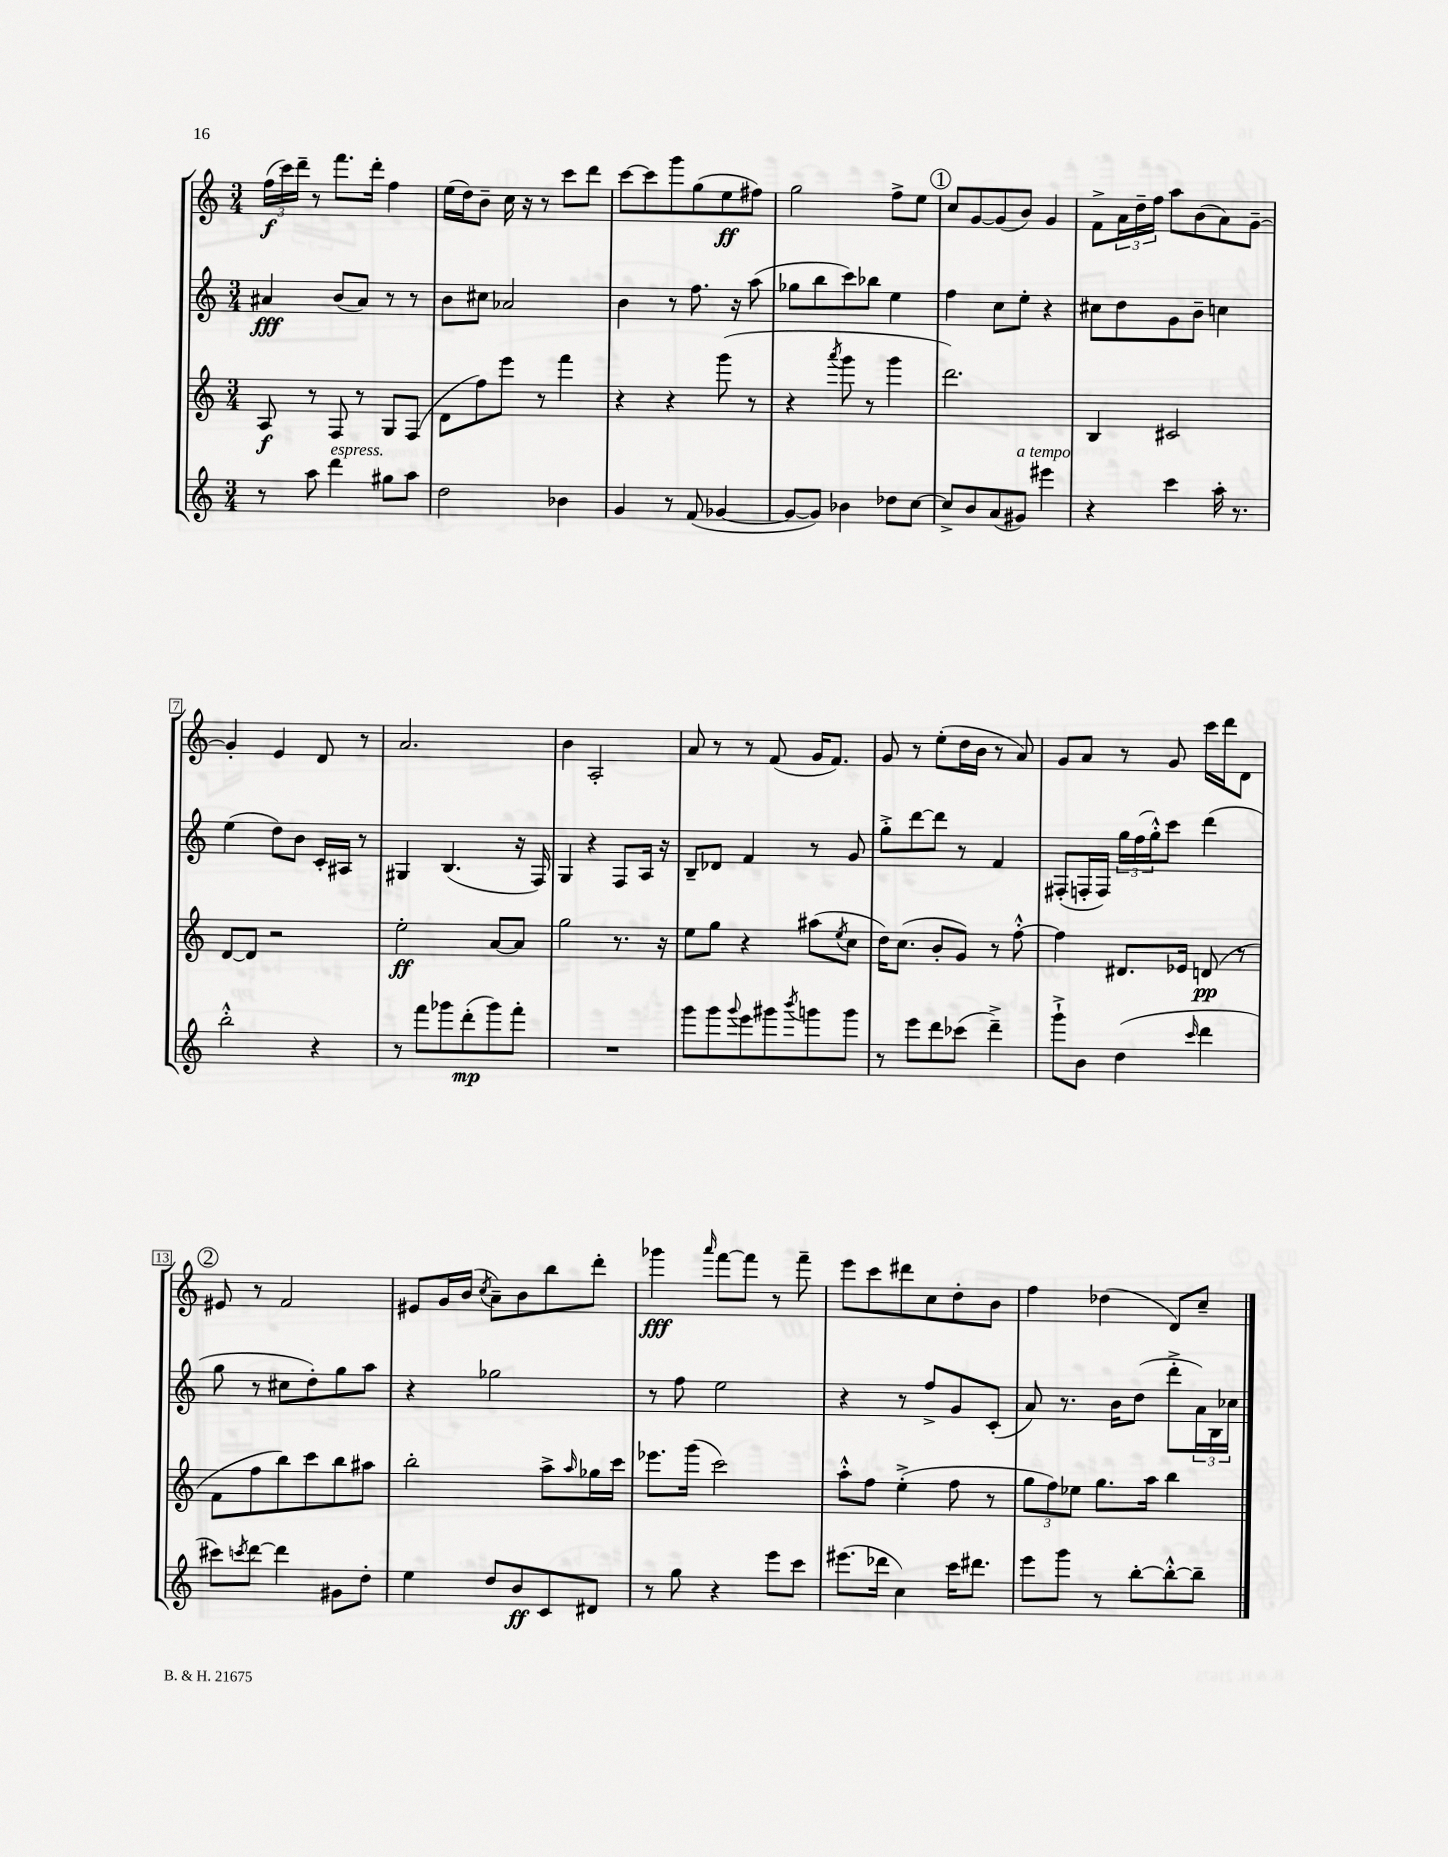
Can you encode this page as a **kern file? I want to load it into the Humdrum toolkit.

**kern	**dynam	**kern	**dynam	**kern	**dynam	**kern	**dynam
*part4	*part4	*part3	*part3	*part2	*part2	*part1	*part1
*staff4	*staff4	*staff3	*staff3	*staff2	*staff2	*staff1	*staff1
*clefG2	*	*clefG2	*	*clefG2	*	*clefG2	*
*k[]	*	*k[]	*	*k[]	*	*k[]	*
*M3/4	*	*M3/4	*	*M3/4	*	*M3/4	*
=1	=1	=1	=1	=1	=1	=1	=1
8r	.	8A/	f	4a#X/	fff	(24ff\LL	f
.	.	.	.	.	.	24ccc\)	.
.	.	.	.	.	.	24ddd~\JJ	.
8aa\	.	8r	.	.	.	8r	.
!LO:TX:a:i:t=espress.	!	!	!	!	!	!	!
4ddd\	.	8F/	.	(8b/L	.	8.fff\L	.
.	.	8r	.	8a#/J)	.	.	.
.	.	.	.	.	.	16ddd'\Jk	.
8gg#X\L	.	8G/L	.	8r	.	4ff\	.
8aa\J	.	(8F/J	.	8r	.	.	.
=2	=2	=2	=2	=2	=2	=2	=2
2dd\	.	8d\L	.	8b\L	.	(16ee\LL	.
.	.	.	.	.	.	16dd\J)	.
.	.	8ff\)	.	8cc#X\J	.	8b~\J	.
.	.	8eee\J	.	2a-X/	.	16cc\	.
.	.	.	.	.	.	16r	.
.	.	8r	.	.	.	8r	.
4b-X\	.	4fff\	.	.	.	8ccc\L	.
.	.	.	.	.	.	8ddd\J	.
=3	=3	=3	=3	=3	=3	=3	=3
4g/	.	4r	.	4b\	.	[8ccc\L	.
.	.	.	.	.	.	8ccc\]	.
8r	.	4r	.	8r	.	8ggg\	.
(8f/	.	.	.	8.ff\	.	(8gg\	.
[4g-X/	.	(8ggg\	.	.	.	8ee\	ff
.	.	.	.	16r	.	.	.
.	.	8r	.	(8aa\	.	8ff#X\J)	.
=4	=4	=4	=4	=4	=4	=4	=4
8g-/L_	.	4r	.	8gg-X\L	.	2gg\	.
8g-/J])	.	.	.	8bb\	.	.	.
.	.	8qaaa/	.	.	.	.	.
4b-X\	.	8ggg\	.	8ccc\)	.	.	.
.	.	8r	.	8bb-X\J	.	.	.
8dd-X\L	.	4ggg\	.	4ee\	.	8ff^\L	.
[8cc\J	.	.	.	.	.	8ee\J	.
!!LO:REH:place=s1:t=1
=5	=5	=5	=5	=5	=5	=5	=5
8cc^/L]	.	2.ddd\)	.	4ff\	.	8cc/L	.
8b/	.	.	.	.	.	[8g/	.
(8a/	.	.	.	8cc\L	.	(8g/]	.
!LO:TX:a:i:t=a tempo	!	!	!	!	!	!	!
8g#X/J)	.	.	.	8ee'\J	.	8b/J)	.
4eee#X\	.	.	.	4r	.	4g/	.
=6	=6	=6	=6	=6	=6	=6	=6
4r	.	4B/	.	8cc#X\L	.	8f^\L	.
.	.	.	.	8dd\	.	24a\L	.
.	.	.	.	.	.	24dd~\	.
.	.	.	.	.	.	24ff\JJ	.
4ccc\	.	2c#X/	.	8g\	.	8aa\L	.
.	.	.	.	8b~\J	.	(8b\	.
16aa'\	.	.	.	4ccn\	.	8a\)	.
8.r	.	.	.	.	.	.	.
.	.	.	.	.	.	[8g~\J	.
!!LO:LB:g=z
=7	=7	=7	=7	=7	=7	=7	=7
2bb'^^\	.	[8d/L	.	(4ee\	.	4g'/]	.
.	.	8d/J]	.	.	.	.	.
.	.	2r	.	8dd\L)	.	4e/	.
.	.	.	.	8b\J	.	.	.
4r	.	.	.	16c'/LL	.	8d/	.
.	.	.	.	16A#X/JJ	.	.	.
.	.	.	.	8r	.	8r	.
=8	=8	=8	=8	=8	=8	=8	=8
8r	.	2ee'\	ff	4G#X/	.	2.a/	.
8fff\L	.	.	.	.	.	.	.
8ggg-X\	.	.	.	(4.B/	.	.	.
(8ddd'\	mp	.	.	.	.	.	.
8ggg-\)	.	[8a/L	.	.	.	.	.
8fff'\J	.	8a/J]	.	16r	.	.	.
.	.	.	.	16F/)	.	.	.
=9	=9	=9	=9	=9	=9	=9	=9
2.r	.	2gg\	.	4G/	.	4b\	.
.	.	.	.	4r	.	2A'/	.
.	.	8.r	.	8F/L	.	.	.
.	.	.	.	16A/Jk	.	.	.
.	.	16r	.	16r	.	.	.
=10	=10	=10	=10	=10	=10	=10	=10
8ggg\L	.	8ee\L	.	8B~/L	.	8a/	.
8ggg\	.	8gg\J	.	8d-X/J	.	8r	.
8qqggg/	.	.	.	.	.	.	.
8eee\	.	4r	.	4f/	.	8r	.
8ggg#X\	.	.	.	.	.	(8f/	.
8qbbb/	.	.	.	.	.	.	.
8gggn\	.	(8aa#X\L	.	8r	.	16g/KL	.
.	.	.	.	.	.	8.f/J)	.
.	.	8qee/	.	.	.	.	.
8ggg\J	.	8cc\J	.	8g/	.	.	.
=11	=11	=11	=11	=11	=11	=11	=11
8r	.	16dd\KL)	.	8gg'^\L	.	8g/	.
.	.	(8.cc\J	.	.	.	.	.
8eee\L	.	.	.	[8ddd\	.	8r	.
8ddd\	.	8b'/L	.	8ddd\J]	.	(8ee'\L	.
(8ccc-X\J	.	8g/J)	.	8r	.	16dd\L	.
.	.	.	.	.	.	16b\JJ	.
4ddd~^\)	.	8r	.	4f/	.	8r	.
.	.	[8ff'^^\	.	.	.	8a/)	.
=12	=12	=12	=12	=12	=12	=12	=12
8ggg`^\L	.	4ff\]	.	(8F#X'/L	.	8g/L	.
8b\J	.	.	.	16Fn'/L	.	8a/J	.
.	.	.	.	16F/JJ)	.	.	.
(4dd\	.	8.d#X/L	.	24gg\LL	.	8r	.
.	.	.	.	(24ff\	.	.	.
.	.	.	.	24gg'^^\J)	.	.	.
.	.	.	.	8ccc\J	.	8g/	.
.	.	16e-X/Jk	.	.	.	.	.
16qqccc/	.	.	.	.	.	.	.
4ddd\	.	(8dn/	pp	(4ddd\	.	16ccc\LL	.
.	.	.	.	.	.	16ddd\J	.
.	.	8r	.	.	.	8d\J	.
!!LO:LB:g=z
!!LO:REH:place=s1:t=2
=13	=13	=13	=13	=13	=13	=13	=13
8ccc#X\L)	.	8f\L	.	8gg\	.	8e#X/	.
8qcccn/	.	.	.	.	.	.	.
[8ddd\J	.	8ff\	.	8r	.	8r	.
4ddd\]	.	8bb\)	.	8cc#X\L	.	2f/	.
.	.	8ccc\	.	8dd'\)	.	.	.
8g#X\L	.	8bb\	.	8gg\	.	.	.
8dd'\J	.	8aa#X\J	.	8aa\J	.	.	.
=14	=14	=14	=14	=14	=14	=14	=14
4ee\	.	2bb'\	.	4r	.	8e#X/L	.
.	.	.	.	.	.	16g/L	.
.	.	.	.	.	.	(16b/JJ	.
.	.	.	.	.	.	8qcc/	.
8dd/L	.	.	.	2gg-X\	.	8a~\L)	.
8b/	ff	.	.	.	.	8b\	.
8c/	.	8aa^\L	.	.	.	8bb\	.
.	.	16qqaa/	.	.	.	.	.
8d#X/J	.	16gg-X\L	.	.	.	8ddd'\J	.
.	.	16ccc\JJ	.	.	.	.	.
=15	=15	=15	=15	=15	=15	=15	=15
8r	.	8.eee-X\L	.	8r	.	4ggg-X\	fff
8gg\	.	.	.	8ff\	.	.	.
.	.	(16ggg\Jk	.	.	.	.	.
.	.	.	.	.	.	16qqaaa/	.
4r	.	2ccc\)	.	2ee\	.	[8fff\L	.
.	.	.	.	.	.	8fff\J]	.
8eee\L	.	.	.	.	.	8r	.
8ccc\J	.	.	.	.	.	8fff~\	.
=16	=16	=16	=16	=16	=16	=16	=16
(8.eee#X\L	.	8aa'^^\L	.	4r	.	8eee\L	.
.	.	8ff\J	.	.	.	8ccc\	.
16ddd-X\Jk	.	.	.	.	.	.	.
4cc\)	.	(4ee'^\	.	8r	.	8ddd#X\	.
.	.	.	.	8ff^/L	.	8cc\	.
16ccc\KL	.	8ff\	.	8g/	.	8dd'\	.
8.ddd#X\J	.	.	.	.	.	.	.
.	.	8r	.	(8c'/J	.	8b\J	.
=17	=17	=17	=17	=17	=17	=17	=17
8eee\L	.	12gg\L	.	8a/)	.	4ff\	.
.	.	12ff\)	.	.	.	.	.
8ggg\J	.	.	.	8.r	.	.	.
.	.	12ee-X\J	.	.	.	.	.
8r	.	8.gg\L	.	.	.	(4dd-X\	.
.	.	.	.	16b\KL	.	.	.
[8bb'\L	.	.	.	(8dd\J	.	.	.
.	.	16aa\Jk	.	.	.	.	.
8bb'^^\_	.	4bb\	.	8ddd'^\L	.	8d/L)	.
8bb~\J]	.	.	.	24a\L)	.	8cc~/J	.
.	.	.	.	24B\	.	.	.
.	.	.	.	24cc-X\JJ	.	.	.
==	==	==	==	==	==	==	==
*-	*-	*-	*-	*-	*-	*-	*-
